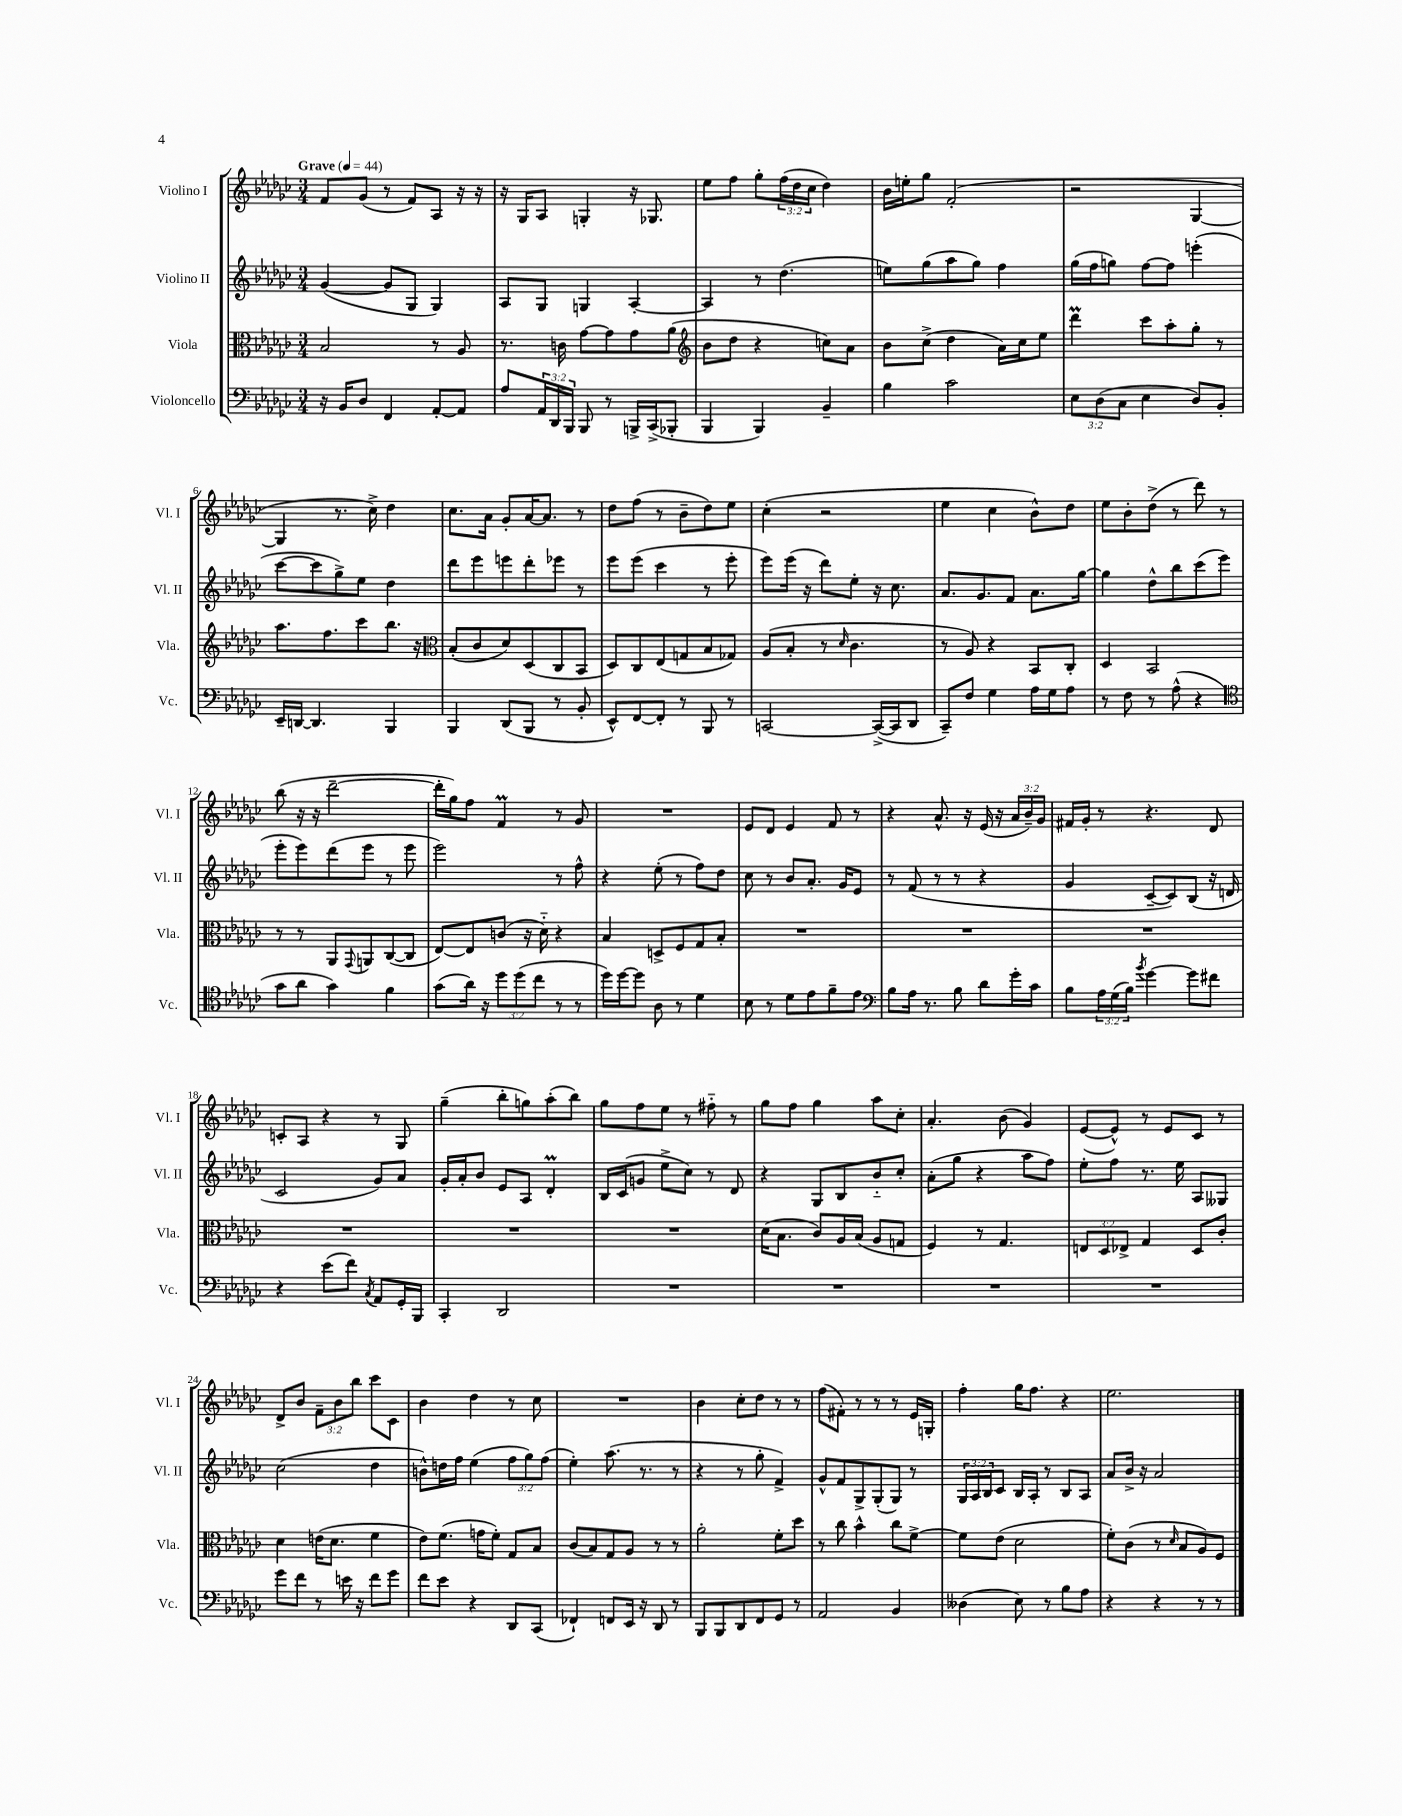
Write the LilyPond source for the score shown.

<<
\new StaffGroup <<
\new Staff = "s0" \with { instrumentName = "Violino I" shortInstrumentName = "Vl. I" } {
    \clef treble \key ges \major \numericTimeSignature \time 3/4 \override Staff.TupletNumber.text = #tuplet-number::calc-fraction-text \tempo "Grave" 4 = 44
    f'8 ges'8( r8 f'8) aes8 r16 r16 |
    r16 ges16 aes8 g4-. r16 ges8. |
    ees''8 f''8 ges''8-. \tuplet 3/2 { f''16( des''16 ces''16 } des''4) |
    bes'16 e''16-. ges''8 f'2-.( |
    r2 ges4~ |
    ges4 r8. ces''16->) des''4 |
    ces''8. aes'16 ges'8-. aes'16~ aes'8. r8 |
    des''8 f''8( r8 bes'8-- des''8) ees''8 |
    ces''4-.( r2 |
    ees''4 ces''4 bes'8-^) des''8 |
    ees''8 bes'8-. des''8->( r8 des'''8) r8 |
    bes''8( r16 r16 des'''2~-- |
    des'''16-. ges''16) f''8 f'4\prall r8 ges'8 |
    R2. |
    ees'8 des'8 ees'4 f'8 r8 |
    r4 aes'8.-^ r16 ees'16( r16 \tuplet 3/2 { aes'16 bes'16--) ges'16 } |
    fis'16 ges'16-. r8 r4. des'8 |
    c'8-. aes8 r4 r8 ges8 |
    ges''4--( bes''8-. g''8) aes''8-.( bes''8) |
    ges''8 f''8 ees''8 r8 fis''8-_ r8 |
    ges''8 f''8 ges''4 aes''8 ces''8-. |
    aes'4.-. bes'8( ges'4) |
    ees'8~( ees'8-^) r8 ees'8 ces'8 r8 |
    des'8-> bes'8 \tuplet 3/2 { f'8-- bes'8 bes''8 } ces'''8 ces'8 |
    bes'4 des''4 r8 ces''8 |
    R2. |
    bes'4 ces''8-. des''8 r8 r8 |
    f''8( fis'8-.) r8 r8 r8 ees'16 g16-. |
    f''4-. ges''16 f''8. r4 |
    ees''2. \bar "|." |
}
\new Staff = "s1" \with { instrumentName = "Violino II" shortInstrumentName = "Vl. II" } {
    \clef treble \key ges \major \numericTimeSignature \time 3/4 \override Staff.TupletNumber.text = #tuplet-number::calc-fraction-text
    ges'4~( ges'8 ges8 ges4) |
    aes8 ges8 g4 aes4~-. |
    aes4 r8 des''4.( |
    e''8) ges''8( aes''8 ges''8) f''4 |
    ges''16( f''16 g''8) f''8~ f''8 e'''4-.( |
    ces'''8~ ces'''8 ges''8->) ees''8 des''4 |
    des'''8 ees'''8 e'''8 des'''8-. ees'''8 r8 |
    ees'''8 ees'''8( ces'''4 r8 ees'''8-. |
    ees'''8) ees'''16( r16 des'''8) ees''8-. r16 ces''8. |
    aes'8. ges'8. f'8 aes'8. ges''16~ |
    ges''4 des''8-^ bes''8 ces'''8( ees'''8 |
    ees'''8-. ees'''8) des'''8( ees'''8 r8 ees'''8 |
    ees'''2) r8 f''8-^ |
    r4 ees''8-.( r8 f''8) des''8 |
    ces''8 r8 bes'8 aes'8.-. ges'16 ees'8 |
    r8 f'8( r8 r8 r4 |
    ges'4 ces'8~-- ces'8) bes8( r16 d'16 |
    ces'2 ges'8) aes'8 |
    ges'16-. aes'16-. bes'8 ees'8 aes8 des'4-.\prall |
    bes16 ces'16( g'8 ees''8-> ces''8) r8 des'8 |
    r4 ges8 bes8 bes'8-_ ces''8-. |
    aes'8-.( ges''8 r4 aes''8 f''8) |
    ees''8-. f''8 r8. ees''16 aes8 geses8 |
    ces''2( des''4 |
    b'8-^) d''16 f''16 ees''4( \tuplet 3/2 { f''8 ges''8) f''8( } |
    ees''4-.) aes''8.( r8. r8 |
    r4 r8 ges''8-. f'4->) |
    ges'8-^ f'8 ges8-> ges8-.( ges8) r8 |
    \tuplet 3/2 { ges16 aes16 bes16 } ces'8 bes16 aes16-. r8 bes8 aes8 |
    aes'8 bes'16-> r16 aes'2 \bar "|." |
}
\new Staff = "s2" \with { instrumentName = "Viola" shortInstrumentName = "Vla." } {
    \clef alto \key ges \major \numericTimeSignature \time 3/4 \override Staff.TupletNumber.text = #tuplet-number::calc-fraction-text
    bes2 r8 aes8 |
    r8. c'16 ges'8~ ges'8 ges'8 aes'8( |
    \clef treble bes'8 des''8 r4 c''8) aes'8 |
    bes'8 ces''8->( des''4 aes'16) ces''16 ees''8 |
    des'''4\prall ces'''8 aes''8-. ges''8-. r8 |
    aes''8. f''8. ces'''8 bes''8. r16 |
    \clef alto bes8-.( ces'8 des'8) des8( ces8 bes,8 |
    des8) ces8 ees8( g8 bes8 ges8) |
    aes8( bes8-. r8 \grace { des'16 } ces'4. |
    r8 aes8) r4 bes,8 ces8-. |
    des4 bes,2 |
    r8 r8 aes,8 \appoggiatura { ges,8 } a,8 ces8~( ces8 |
    ees8~) ees8 c'8( r16 des'16-_) r4 |
    bes4 d8-> f8 ges8 bes8-. |
    R2. |
    R2. |
    R2. |
    R2. |
    R2. |
    R2. |
    des'16( bes8. ces'8) aes16 bes16( aes8 g8 |
    f4) r8 ges4. |
    \tuplet 3/2 { e8 des8 ees8-> } ges4 des8 ces'8-. |
    des'4 e'16( des'8. f'4 |
    ees'8) f'8.( g'16 f'8-.) ges8 bes8 |
    ces'8( bes8) ges8 aes8 r8 r8 |
    aes'2-. f'8-. des''8 |
    r8 ces''8 bes'4-^ ces''8 f'8~-> |
    f'8 ees'8( des'2 |
    f'8-.) ces'8( r8 \grace { des'16 } bes8 aes8) f8 \bar "|." |
}
\new Staff = "s3" \with { instrumentName = "Violoncello" shortInstrumentName = "Vc." } {
    \clef bass \key ges \major \numericTimeSignature \time 3/4 \override Staff.TupletNumber.text = #tuplet-number::calc-fraction-text
    r16 bes,16 des8 f,4 aes,8~-. aes,8 |
    aes8 \tuplet 3/2 { aes,16 des,16 bes,,16 } bes,,8 r8 b,,16-> ces,16->( bes,,8-. |
    bes,,4 bes,,4) bes,4-- |
    bes4 ces'2 |
    \tuplet 3/2 { ees8 des8( ces8 } ees4 des8) bes,8-. |
    ees,16-- d,16~ d,4. bes,,4 |
    bes,,4 des,8( bes,,8 r8 bes,8-. |
    ees,8-^) f,8~ f,8-. r8 bes,,8 r8 |
    c,2~ c,16~->( c,16 des,8 |
    ces,8--) f8 ges4 aes16 ges16 aes8 |
    r8 f8 r8 aes8-^( r4 |
    \clef tenor ges'8 aes'8 ges'4) f'4 |
    ges'8( aes'16) r16 \tuplet 3/2 { des''8 des''8( ces''8 } r8 r8 |
    des''16) des''16~ des''8 aes8 r8 des'4 |
    bes8 r8 des'8 ees'8 f'8-- ees'8 |
    \clef bass bes8 aes16 r8. bes8 des'8 ges'16-. ces'16 |
    bes8 \tuplet 3/2 { aes16 ges16( bes16) } \acciaccatura { bes'8 } ges'4~ ges'8 fis'8 |
    r4 ees'8( f'8) \acciaccatura { ces8 } aes,8 ges,16-. bes,,16 |
    ces,4-. des,2 |
    R2. |
    R2. |
    R2. |
    R2. |
    ges'8 f'8 r8 e'16 r16 f'8 ges'8 |
    f'8 ees'8 r4 des,8 ces,8( |
    fes,4-!) f,8 ees,16 r16 des,8 r8 |
    bes,,8 bes,,8 des,8 f,8 ges,8 r8 |
    aes,2 bes,4 |
    deses4( ees8) r8 bes8 aes8 |
    r4 r4 r8 r8 \bar "|." |
}
>>
>>
